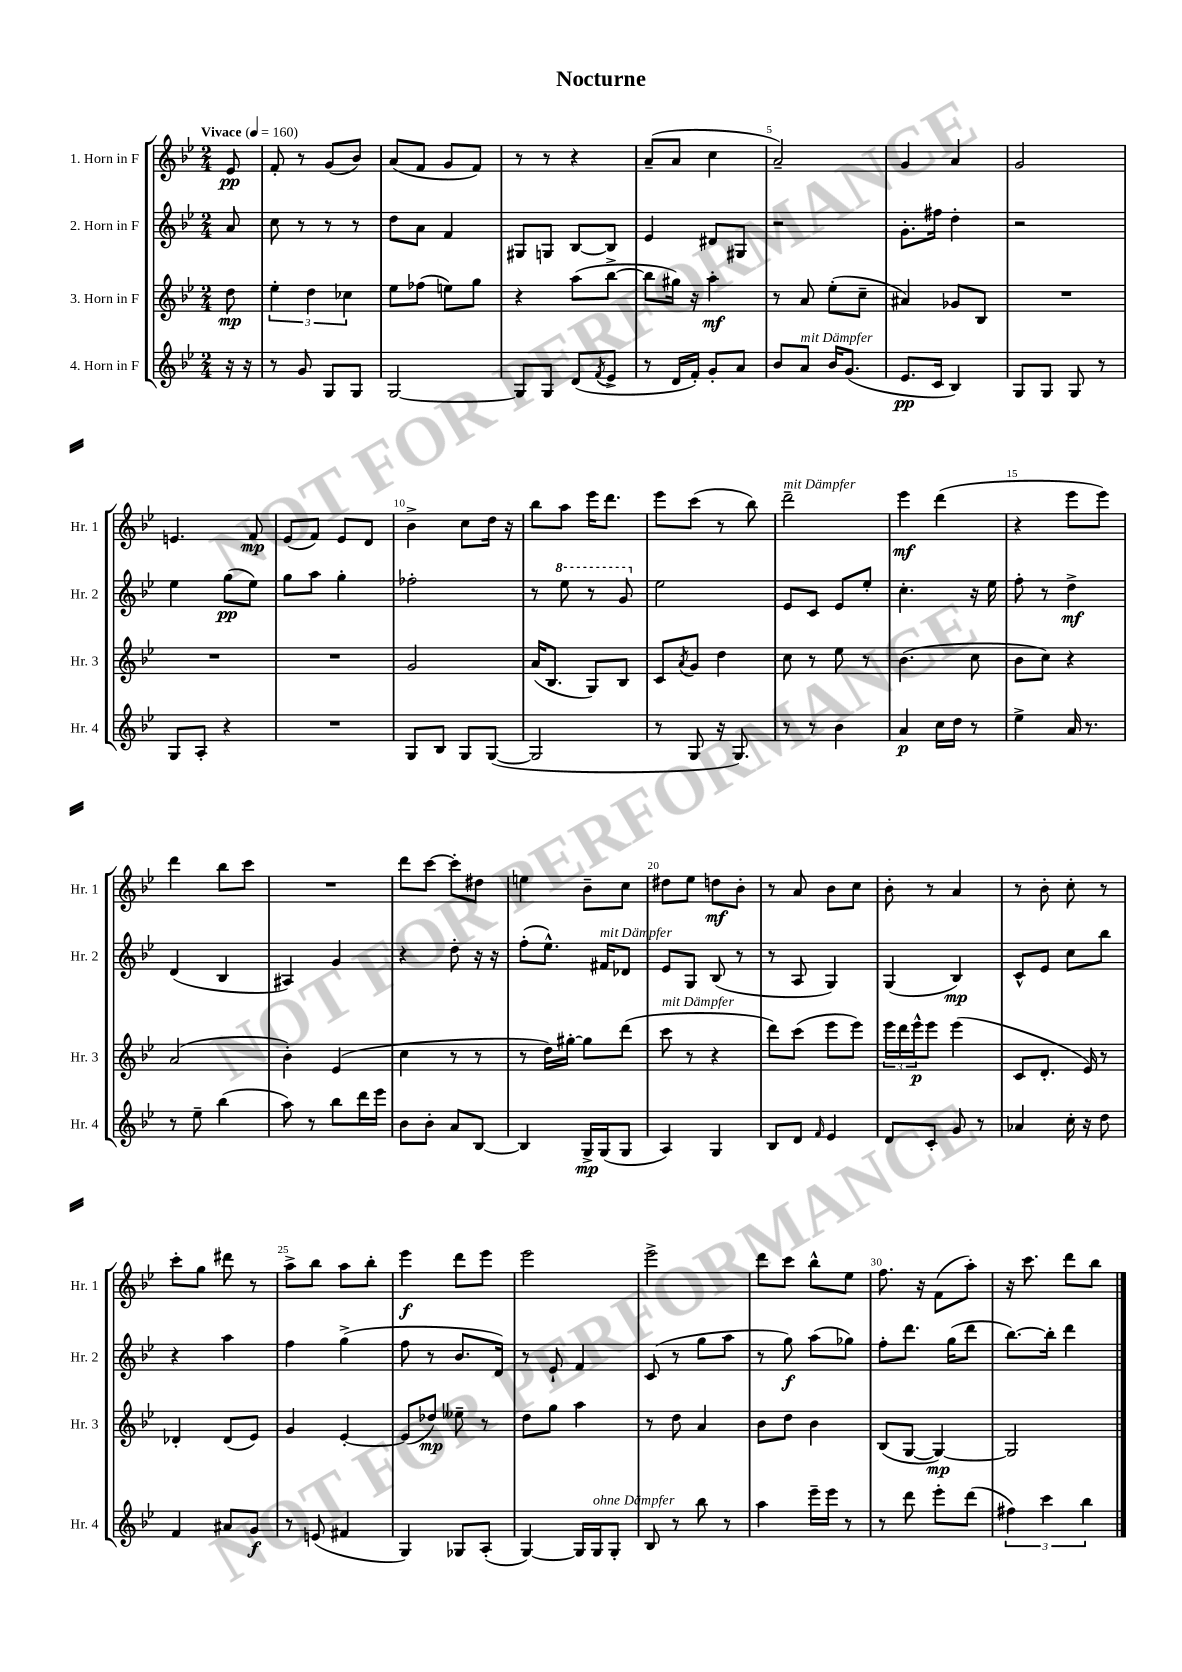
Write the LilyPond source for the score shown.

\header { title = "Nocturne" }
<<
\new StaffGroup <<
\new Staff = "s0" \with { instrumentName = "1. Horn in F" shortInstrumentName = "Hr. 1" } {
    \clef treble \key bes \major \numericTimeSignature \time 2/4 \partial 8 \tempo "Vivace" 4 = 160
    ees'8\pp |
    f'8-. r8 g'8( bes'8) |
    a'8( f'8 g'8 f'8) |
    r8 r8 r4 |
    a'8--( a'8 c''4 |
    a'2--) |
    g'4 a'4 |
    g'2 |
    e'4. f'8\mp |
    ees'8( f'8) ees'8 d'8 |
    bes'4-> c''8 d''16 r16 |
    bes''8 a''8 ees'''16 d'''8. |
    ees'''8 c'''8( r8 bes''8) |
    d'''2--^\markup { \italic "mit Dämpfer" } |
    ees'''4\mf d'''4( |
    r4 ees'''8 ees'''8) |
    d'''4 bes''8 c'''8 |
    R2 |
    d'''8 c'''8~ c'''8-. dis''8 |
    e''4 bes'8-- c''8 |
    dis''8 ees''8 d''8\mf bes'8-. |
    r8 a'8 bes'8 c''8 |
    bes'8-. r8 a'4 |
    r8 bes'8-. c''8-. r8 |
    c'''8-. g''8 dis'''8 r8 |
    a''8-> bes''8 a''8 bes''8-. |
    ees'''4\f d'''8 ees'''8 |
    ees'''2 |
    ees'''2-> |
    d'''8 c'''8 bes''8-^ ees''8 |
    f''8. r16 f'8( a''8-.) |
    r16 c'''8. d'''8 bes''8 \bar "|." |
}
\new Staff = "s1" \with { instrumentName = "2. Horn in F" shortInstrumentName = "Hr. 2" } {
    \clef treble \key bes \major \numericTimeSignature \time 2/4 \partial 8
    a'8 |
    c''8 r8 r8 r8 |
    d''8 a'8 f'4 |
    gis8 g8 bes8~ bes8 |
    ees'4 dis'8 gis8 |
    r2 |
    g'8.-. fis''16 d''4-. |
    r2 |
    ees''4 g''8\pp( ees''8) |
    g''8 a''8 g''4-. |
    fes''2-. |
    r8 \ottava #1 ees'''8 r8 g''8 \ottava #0 |
    ees''2 |
    ees'8 c'8 ees'8 ees''8-. |
    c''4.-. r16 ees''16 |
    f''8-. r8 d''4->\mf |
    d'4( bes4 |
    ais4) g'4 |
    r4 d''8-. r16 r16 |
    f''8-.( ees''8.-^) fis'16^\markup { \italic "mit Dämpfer" } des'8 |
    ees'8 g8 bes8( r8 |
    r8 a8 g4) |
    g4( bes4\mp) |
    c'8-^ ees'8 c''8 bes''8 |
    r4 a''4 |
    f''4 g''4->( |
    f''8 r8 bes'8. d'16) |
    r8 ees'8-! f'4 |
    c'8( r8 g''8 a''8 |
    r8 g''8\f) a''8( ges''8) |
    f''8-. d'''8. g''16( d'''8 |
    bes''8.~) bes''16-. d'''4 \bar "|." |
}
\new Staff = "s2" \with { instrumentName = "3. Horn in F" shortInstrumentName = "Hr. 3" } {
    \clef treble \key bes \major \numericTimeSignature \time 2/4 \partial 8
    d''8\mp |
    \tuplet 3/2 { ees''4-. d''4 ces''4 } |
    ees''8 fes''8( e''8) g''8 |
    r4 a''8( bes''8~-> |
    bes''8 gis''16) r16 a''4-.\mf |
    r8 a'8 ees''8-.( c''8-- |
    ais'4) ges'8 bes8 |
    R2 |
    R2 |
    R2 |
    g'2 |
    a'16( bes8. g8) bes8 |
    c'8 \acciaccatura { a'8 } g'8 d''4 |
    c''8 r8 ees''8 r8 |
    bes'4.( c''8 |
    bes'8 c''8) r4 |
    a'2( |
    bes'4-.) ees'4( |
    c''4 r8 r8 |
    r8 d''16) gis''16~-. gis''8 d'''8( |
    c'''8^\markup { \italic "mit Dämpfer" } r8 r4 |
    d'''8) c'''8( ees'''8 ees'''8) |
    \tuplet 3/2 { ees'''16 d'''16 ees'''16-^\p } ees'''8 ees'''4( |
    c'8 d'8.-. ees'16) r8 |
    des'4-. des'8( ees'8) |
    g'4 ees'4~-. |
    ees'8( des''8\mp) eeses''8-- r8 |
    d''8 g''8 a''4 |
    r8 d''8 a'4 |
    bes'8 d''8 bes'4 |
    bes8( g8~ g4~\mp) |
    g2 \bar "|." |
}
\new Staff = "s3" \with { instrumentName = "4. Horn in F" shortInstrumentName = "Hr. 4" } {
    \clef treble \key bes \major \numericTimeSignature \time 2/4 \partial 8
    r16 r16 |
    r8 g'8 g8 g8 |
    g2~ |
    g8 g8 d'8( \acciaccatura { f'8 } ees'8-> |
    r8 d'16 f'16-.) g'8-. a'8 |
    bes'8 a'8^\markup { \italic "mit Dämpfer" } bes'16 g'8.( |
    ees'8.\pp c'16 bes4) |
    g8 g8 g8 r8 |
    g8 a8-. r4 |
    R2 |
    g8 bes8 g8 g8~( |
    g2 |
    r8 g8 r16 g8.) |
    r8 r8 bes'4 |
    a'4\p c''16 d''16 r8 |
    ees''4-> a'16 r8. |
    r8 ees''8-- bes''4( |
    a''8) r8 bes''8 d'''16 ees'''16 |
    bes'8 bes'8-. a'8 bes8~ |
    bes4 g16->\mp g16( g8 |
    a4) g4 |
    bes8 d'8 \grace { f'16 } ees'4 |
    d'8 c'8-. g'8 r8 |
    aes'4 c''16-. r16 d''8 |
    f'4 ais'8 g'8\f |
    r8 e'8( fis'4 |
    g4) ges8 a8-.( |
    g4~) g16 g16^\markup { \italic "ohne Dämpfer" } g8-. |
    bes8 r8 bes''8 r8 |
    a''4 ees'''16-- ees'''16 r8 |
    r8 d'''8 ees'''8-. d'''8( |
    \tuplet 3/2 { fis''4) c'''4 bes''4 } \bar "|." |
}
>>
>>
\layout { \context { \Score \override BarNumber.break-visibility = ##(#f #t #t) barNumberVisibility = #(every-nth-bar-number-visible 5) } }
